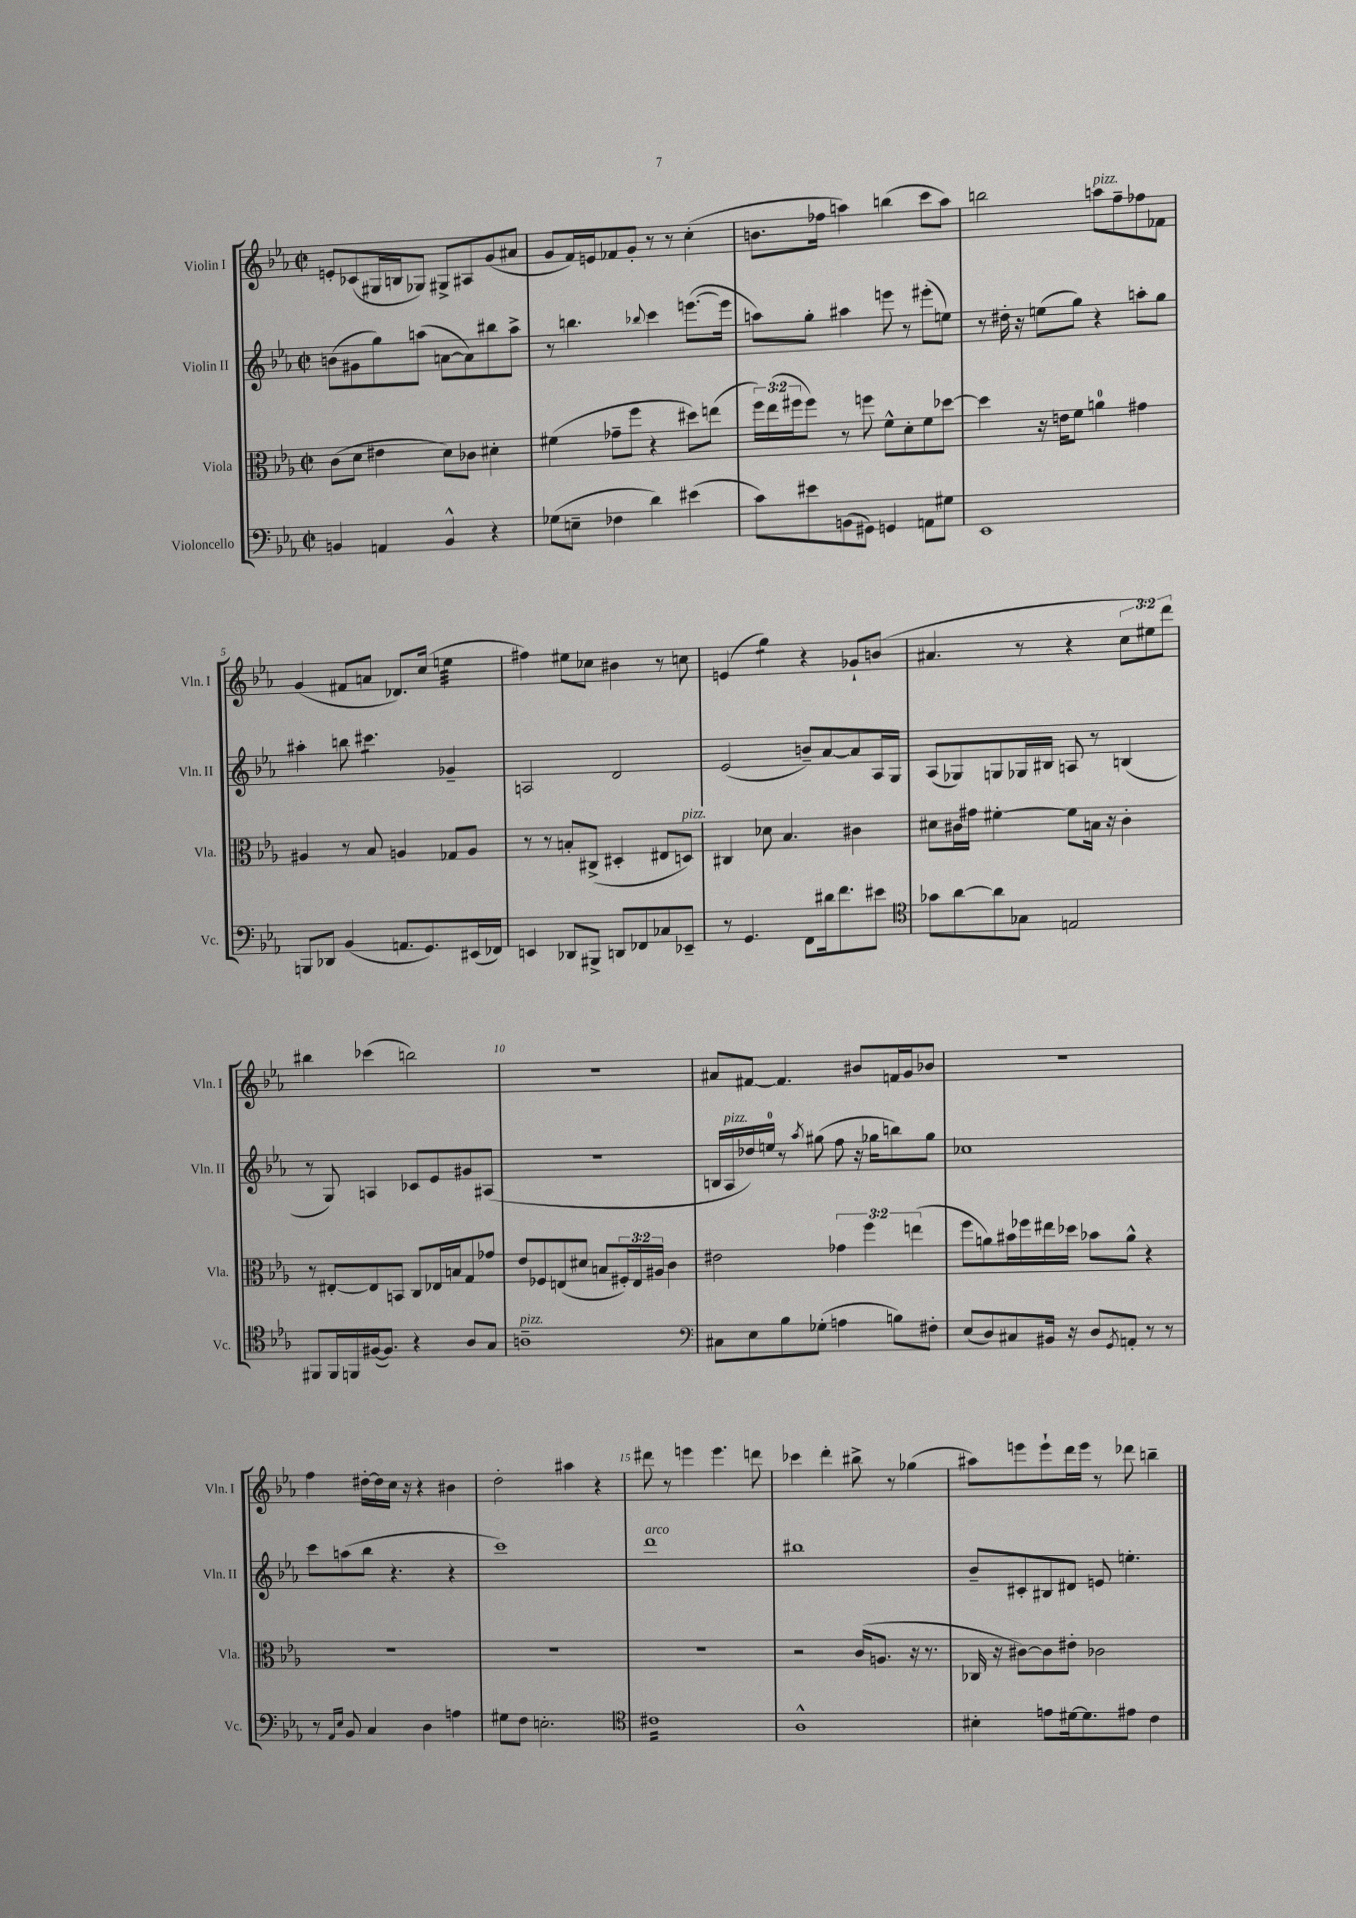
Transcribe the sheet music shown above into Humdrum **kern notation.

**kern	**kern	**kern	**kern
*staff4	*staff3	*staff2	*staff1
*clefF4	*clefC3	*clefG2	*clefG2
*k[b-e-a-]	*k[b-e-a-]	*k[b-e-a-]	*k[b-e-a-]
*M2/2	*M2/2	*M2/2	*M2/2
*met(c|)	*met(c|)	*met(c|)	*met(c|)
4BB/	(8c\L	(8b\L	8e'/L
.	8d\J	8g#\	(8c-/
4AA/	4e#\	8gg\)	16G#/L
.	.	.	16B/J
.	.	(8aa\J	8G-/J)
4BB^^/	8d\L)	[8a\L	8G#^/L
.	8c-\J	8a\])	8A#/
4r	4d#'\	8bb#\	(8g/
.	.	8aa^\J	8a#/J
=	=	=	=
(8G-\L	(4f#\	8r	8g/L
8E~\J	.	4.bb\	16f/L)
.	.	.	16e/J
4F-\	8g-~\L	.	8f-/
.	8ff\J	.	8g'/J
.	.	8qqbb-/	.
4d\)	4r	4ccc\	8r
.	.	.	8r
(4e#\	8dd#\L)	([8.eee\L	(4cc'\
.	(8ee\J	.	.
.	.	16eee\]Jk	.
=	=	=	=
8c\L)	24ff\LL)	8aa\L)	8.b\L
.	(24ee-\	.	.
.	24ff#\J	.	.
8e#\	8ff#\J)	8gg'\J	.
.	.	.	16ff-\Jk
(8BB\	8r	4aa#\	4aa\)
8GG#\J)	8ff\	.	.
4GG/	8f^^\L	8eee\	(4bb\
.	8d'\	8r	.
8AA\L	8f\	(8eee#'\L	8ccc\L
8G#\J	[8dd-\J	8ee\J)	8aa\J)
=	=	=	=
1EE-	4dd-\]	8r	2bb\
.	.	16dd#'\	.
.	.	16r	.
.	16r	(8ee\L	.
.	16e\LK	.	.
.	8f\J	8gg\J)	.
.	4a\	4r	8aa\L
.	.	.	8ff~\
.	4g#\	8aa'\L	8ff-\
.	.	8gg\J	8f-\J
=	=	=	=
8BBB/L	4A#/	4aa#'\	(4g/
8DD-/J	.	.	.
(4BB-/	8r	8bb\	8f#/L
.	8B-/	4.ccc#\	8a/J
8.AA/L	4A/	.	8.d-/L)
8.GG/)	.	.	(16cc/Jk
.	8G-/L	4g-~/	4ee\
(16EE#/L	8A/J	.	.
16FF-/JJ)	.	.	.
=	=	=	=
4EE/	8r	2A/	4ff#\)
.	8r	.	.
8DD-/L	8B'/L	.	8ee#\L
8BBB#^/J	(8C#^/J	.	8cc-\J
8DD/L	4D#'/	2d/	4b#\
8FF-/	.	.	.
8C-/	8E#/L	.	8r
8EE-~/J	8D/J)	.	8cc\
=	=	=	=
8r	4C#/	(2e-/	(4e/
4.GG/	.	.	.
.	8d-\	.	4gg\)
.	4.B-/	.	.
8FF\L	.	8b~/L)	4r
16d#\k	.	[8a-/	.
8.f\	.	.	.
.	4c#\	8a-/]	8g-`/L
8e#\J	.	16A-/L	(8b/J
.	.	16G/JJ	.
=	=	=	=
*clefC4	*	*	*
8g-\L	8d#\L	(8A-/L	4.a#/
[8a-\	16c#\L	8G-/)	.
.	16g#\JJ	.	.
8a-\]	[4f#'\	8G/	.
8G-\J	.	16G-/L	8r
.	.	16B#/JJ	.
2E/	8f#\]L	8A/	4r
.	16B\Jk	8r	.
.	16r	.	.
.	4c#'\	(4B/	12cc\L
.	.	.	12ee#\)
.	.	.	12ddd\J
=	=	=	=
8FF#/L	8r	8r	4bb#\
16FF#/L	[8E#'/L	8G/)	.
16FF/	.	.	.
([16F#/J	8E#/]	4A/	(4ccc-\
8.F#/]J)	.	.	.
.	8BB/J	.	.
4r	8C/L	8c-/L	2bb\)
.	16E-/L	8e-/	.
.	16B/J	.	.
8A-/L	8G/	8g#/	.
8G/J	8g-/J	(8A#/J	.
=	=	=	=
1A~	8e-/L	1r	1r
.	8F-/	.	.
.	(8E/	.	.
.	8d#/J	.	.
.	8B/L	.	.
.	24F#'/L)	.	.
.	24E/	.	.
.	24A#/JJ	.	.
.	4c\	.	.
=	=	=	=
*clefF4	*	*	*
8C#\L	2e#\	16B/LL	8a#/L
.	.	16A-/	.
8E-\	.	16dd-/)	[8f#/J
.	.	16ee/JJ	.
8B-\	.	8r	4.f#/]
.	.	8qaa-/	.
(8G-'\J	.	(8gg#\	.
4A\	6g-\	8ff\	.
.	.	16r	8b#/L
.	6ff\	.	.
.	.	16gg-\LK	.
8B\L)	.	8bb\)	16f/L
.	.	.	16g/J
.	(6ee\	.	.
8F#'\J	.	8gg-\J	8b-/J
=	=	=	=
(8E-/L	8ff\L	1cc-	1r
8D/)	8a\)	.	.
8C#/	16b#\L	.	.
.	16ff-\	.	.
16BB#/Jk	16ee#\	.	.
16r	16dd-\JJ	.	.
8D/L	8b-\L	.	.
8qGG/	.	.	.
8AA'/J	8a^^\J	.	.
8r	4r	.	.
8r	.	.	.
=	=	=	=
8r	1r	8ccc\L	4ff\
16qqAA-/LL	.	.	.
16qqE-/JJ	.	.	.
8BB-/	.	(8aa\	.
4C/	.	8bb-\J	[16dd#'\LL
.	.	.	16dd#\]
.	.	4.r	16cc\JJ
.	.	.	16r
4D\	.	.	4r
4A\	.	4r	4b#\
=	=	=	=
8G#\L	1r	1ccc)	2dd'\
8F\J	.	.	.
2.E'\	.	.	.
.	.	.	4aa#\
.	.	.	4r
=	=	=	=
*clefC4	*	*	*
1c#	1r	1ddd	8ddd#\
.	.	.	8r
.	.	.	4eee\
.	.	.	4.eee\
.	.	.	8ddd\
=	=	=	=
1A-^^	2r	1bb#	4ccc-\
.	.	.	4ddd'\
.	(16c/LK	.	8bb#^\
.	8.A/J	.	.
.	.	.	8r
.	16r	.	(4gg-\
.	8.r	.	.
=	=	=	=
4B#'\	16C-/	8b-~/L	8aa#\L)
.	16r	.	.
.	[8c#\L)	8c#'/	8eee\
8e\L	8c#\]	8B#/	8eee`\
[16d#\k	8e#'\J	8d#/J	16ddd\L
8.d#\]	.	.	16eee\JJ
.	2c-\	8e/	8r
8e#\J	.	4.ee'\	8ddd-\
4c\	.	.	4bb~\
==	==	==	==
*-	*-	*-	*-
